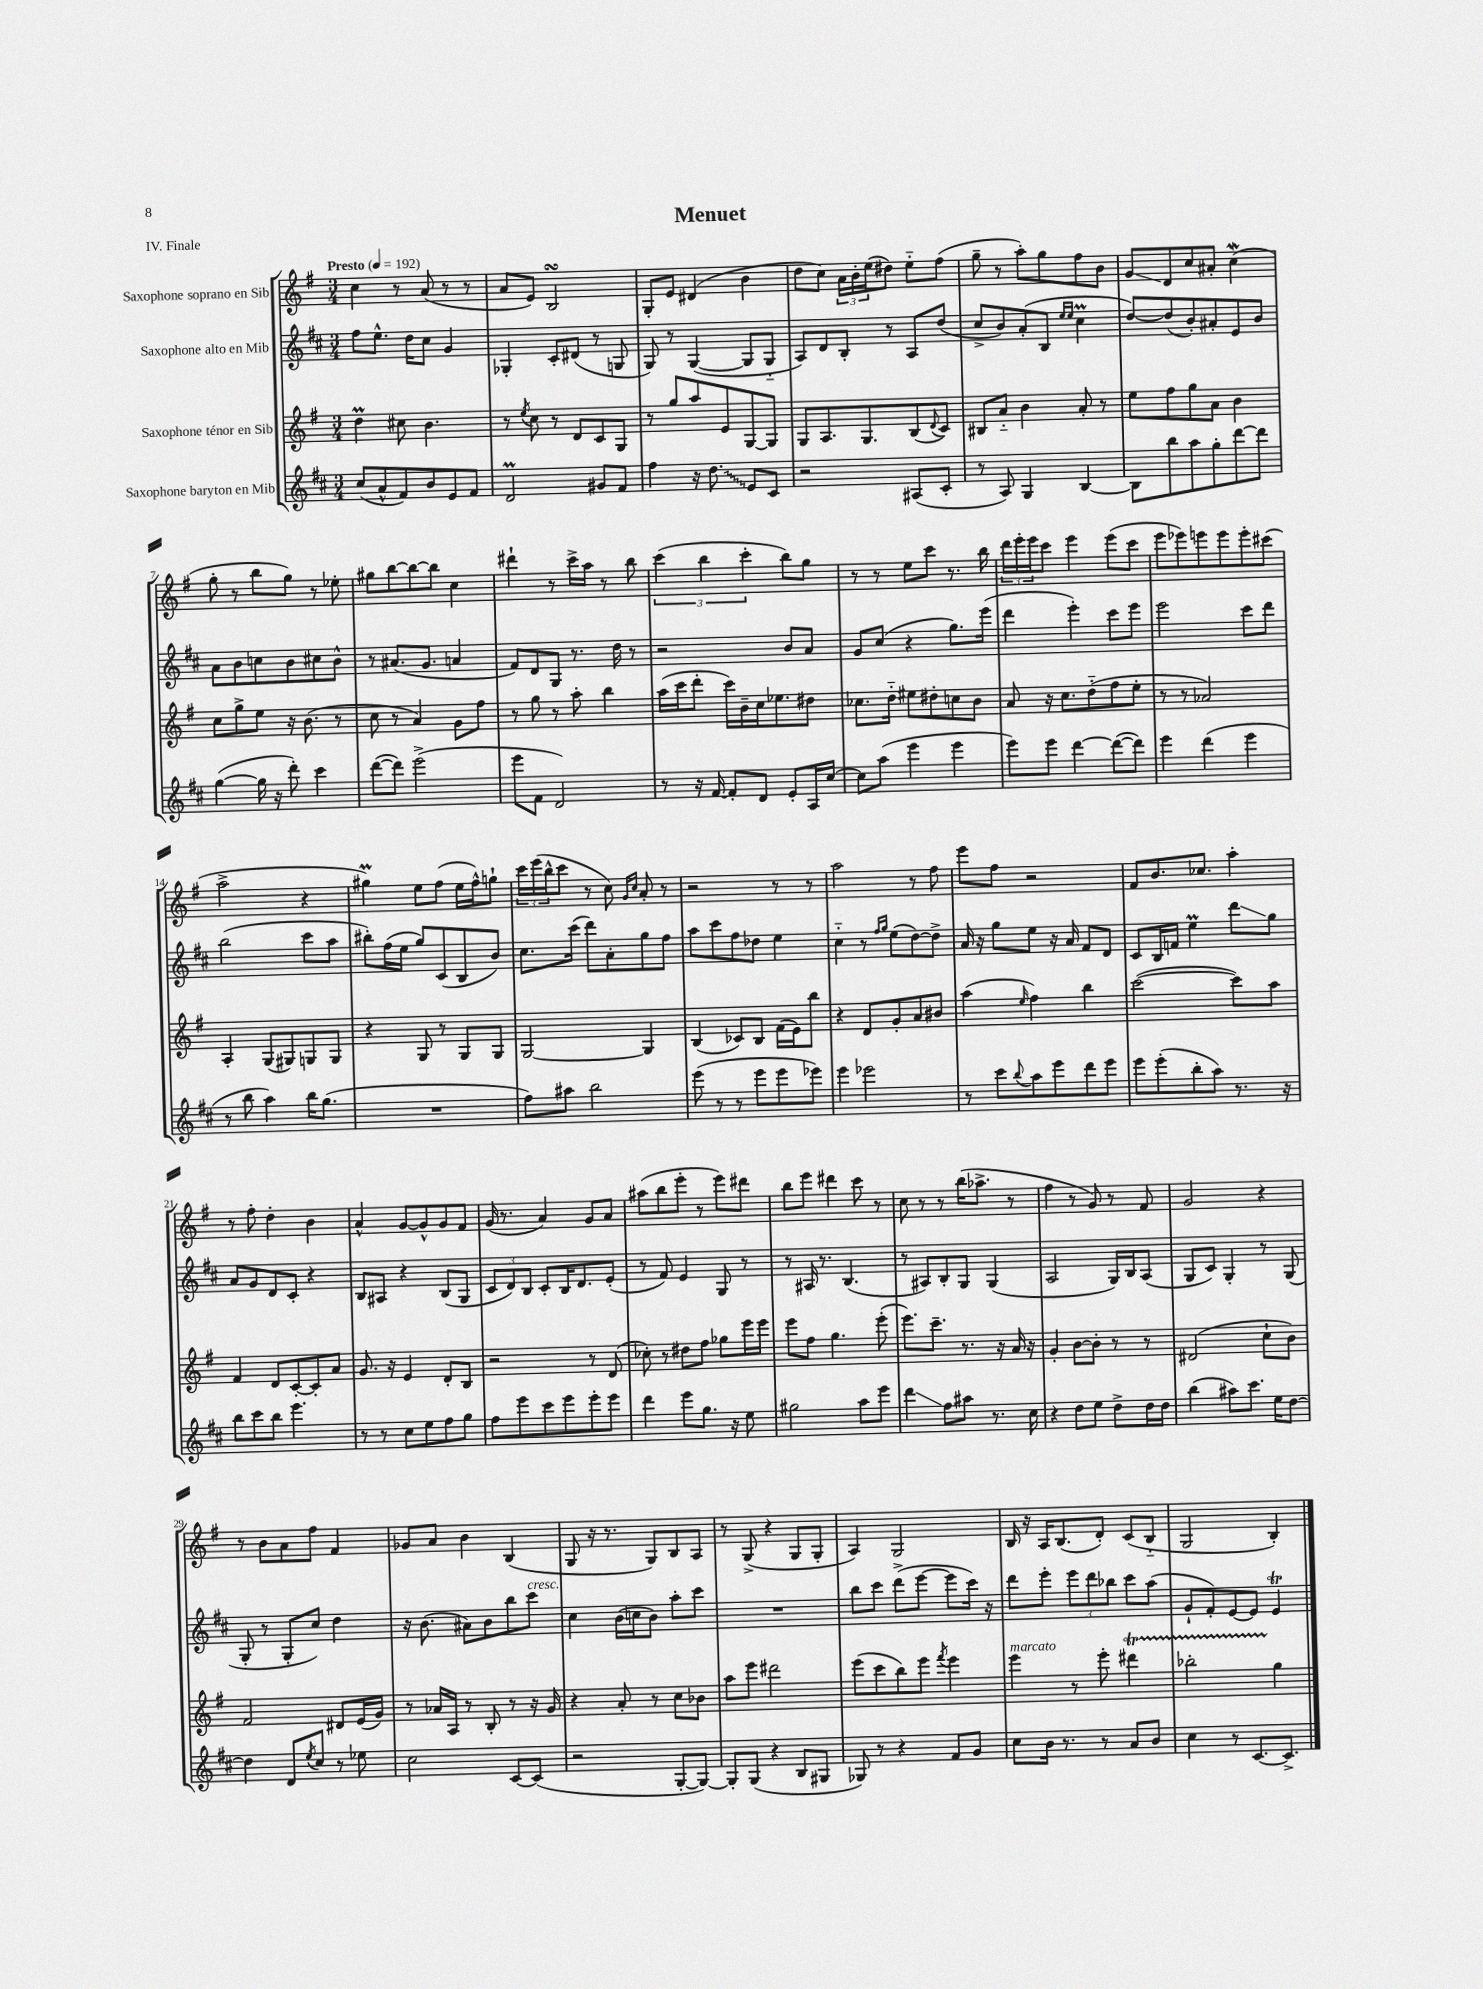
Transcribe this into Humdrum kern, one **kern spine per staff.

**kern	**kern	**kern	**kern
*staff4	*staff3	*staff2	*staff1
*clefG2	*clefG2	*clefG2	*clefG2
*k[f#c#]	*k[f#]	*k[f#c#]	*k[f#]
*M3/4	*M3/4	*M3/4	*M3/4
*MM192	*MM192	*MM192	*MM192
(8cc#/L	4dd\	8ff#\L	4cc\
8a^^/	.	8.ee^^\J	.
8f#/)	8cc#\	.	8r
.	.	16dd\LK	.
8b/	4.b\	8cc#\J	(8a/
8e/	.	4g/	8r
8f#/J	.	.	8r
=	=	=	=
2d/	8r	4G-'/	8a/L
.	8qee/	.	.
.	8cc\	.	8e/J)
.	8r	8c#'/L	2B/
.	8d/L	(8d#/J	.
8g#/L	8c/	8r	.
8f#/J	8G/J	8G/	.
=	=	=	=
4ff#\	8r	8G/)	8G'/L
.	8gg/L	8r	8e/J
16r	8aa/	([4G/	(4d#/
8.dd\	.	.	.
.	8e/	.	.
8e/L	[8G/	8G/]L	4b\
8c#/J	8G/]J	8G'~/J	.
=	=	=	=
2r	8G/L	8A/L)	8dd\L
.	8.A/	8d/	8cc\J)
.	.	8B'/J	24a\LL
.	.	.	24b'\
.	8.G/	.	.
.	.	.	(24ee\J
.	.	8r	8dd#\J)
(8A#/L	(8B/	8A/L	8ee'~\L
.	8qqd/	.	.
8c#'/J	8c/J)	(8dd/J	(8ff#\J
=	=	=	=
8r	8B#/L	8cc#^/L	8gg~\
8A/)	8a'~/J	8b/)	8r
4G/	4b\	(8a'/	8aa'\L)
.	.	8B/J	8gg\
.	.	16qqee/LL	.
.	.	16qqee/JJ	.
[4B/	8a'/	4cc#\	8ff#\
.	8r	.	8b\J
=	=	=	=
8B\]L	8ee\L	[8dd/L)	8g/L
8bb\	8ff#\	(8dd/]	8d/
8aa\	8gg\	8b'/)	8cc/
8gg'\	8a\J	8a#'/	8a#'/J
[8ddd\	4b\	8e/	(4cc\
8ddd\]J	.	8b/J	.
=	=	=	=
([4gg\	8cc\L	8a\L	8gg'\
.	8gg^\	8b\	8r
16gg\]	8ee\J	8cc\	8bb\L
16r	.	.	.
8ddd'\)	16r	8b\	8gg\J)
.	(8.b\	.	.
4ccc#\	.	8cc#\	8r
.	8r	8b^^\J	8ee-'\
=	=	=	=
([8ddd\L	8cc\	8r	8gg#\L
8ddd\]J)	8r	(8.a#/L	[8bb\
(2eee^\	4a/)	.	8bb\_
.	.	8.g/J	.
.	.	.	8bb\]J
.	8g\L	4a/	4cc\
.	8ff#\J	.	.
=	=	=	=
8eee\L	8r	8f#/L)	4ddd#`\
8f#\J	8gg\	8d/	.
2d/)	8r	8G/J	8r
.	8aa'\	8.r	16ccc^\LL
.	.	.	16aa\JJ
.	4bb\	.	8r
.	.	16dd\	.
.	.	8r	8bb\
=	=	=	=
8r	(16aa\LL	2r	(6ccc\
.	16ccc\J	.	.
16r	8ddd'\J	.	.
.	.	.	6bb\
[16f#/	.	.	.
8f#'/]L	16ccc\LL)	.	.
.	16b~\	.	.
.	.	.	6ccc'\
8d/J	16cc\J	.	.
.	8.ee-\	.	.
8e'/L	.	8b/L	8bb\L)
16A/L	8dd#\J	8a/J	8gg\J
[16cc#/JJ	.	.	.
=	=	=	=
8cc#\]L	8.cc-\L	8g/L	8r
(8aa\J	.	(8cc#/J	8r
.	16dd'~\Jk	.	.
4eee\	8ee#\L	4r	8ee\L
.	8dd#'\	.	8ccc\J
4eee\	8cc\	8.gg\L)	8.r
.	8b\J	.	.
.	.	(16eee\Jk	16bb\
=	=	=	=
8eee\L)	8a/	4ddd\	24ddd\LL
.	.	.	24eee'\
.	.	.	24eee\J
8eee\J	16r	.	8ccc\J
.	8.cc\L	.	.
[4ddd\	.	4eee'\)	4eee\
.	(8dd'~\	.	.
(8ddd\_L	8ff#\	8ccc#\L	(8eee\L
8ddd\]J)	8ee'\J	8eee\J	8ccc\J
=	=	=	=
4eee\	8r	2eee\	8eee\L
.	8r	.	8eee-\)
(4ddd\	2a-/)	.	8eee\
.	.	.	8eee\
4eee\	.	8ccc#\L	8eee'\
.	.	8ddd\J	(8ccc#\J
=	=	=	=
8r	4A'/	(2bb\	2aa^\
8bb\	.	.	.
4aa\)	(8G/L	.	.
.	8G#/)	.	.
16bb\LK	8G/	8ccc#\L	4r
(8.gg\J	.	.	.
.	8G/J	8aa\J	.
=	=	=	=
2.r	4r	8bb#'\L)	4gg#\)
.	.	(16ff#\L	.
.	.	16ee\JJ	.
.	8G/	8gg/L)	8ee\L
.	8r	(8c#/	(8ff#\J
.	8G/L	8B/	16ee\LL
.	.	.	16ff#^^\J)
.	8G/J	8b/J)	8gg`\J
=	=	=	=
8ff#\L)	[2G/	8.cc#\L	24ccc\LL
.	.	.	(24eee\
.	.	.	24bb^^\J
8aa#\J	.	.	8ccc\J
.	.	(16ccc#\Jk	.
2bb\	.	8ddd\L)	8r
.	.	8a'\	8cc\)
.	.	.	16qqg/LL
.	.	.	16qqcc/JJ
.	4G/]	8gg\	8a'/
.	.	8ff#\J	8r
=	=	=	=
(8eee\	(4B/	8aa\L	2r
8r	.	8ccc#\	.
8r	8c-/L)	8ff#\	.
8eee\L	8B/J	8dd-\J	.
8eee\	(16f#\LL	4ee\	8r
.	16e\J)	.	.
8eee-\J)	8bb\J	.	8r
=	=	=	=
4eee\	4r	4cc#'~\	2aa\
2eee-\	8d/L	8r	.
.	.	16qqff#/LL	.
.	.	16qqgg/JJ	.
.	8g'/	(8ee\L	.
.	8a/	[8dd\)	8r
.	8b#/J	8dd^\]J	8ff#\
=	=	=	=
8r	(4aa\	16a/	8eee\L
.	.	16r	.
8ccc#\L	.	8gg\L	8ff#\J
8qqbb/	16qqee/	.	.
8aa\	4ff#\)	8ee\J	2r
8eee\	.	16r	.
.	.	16a/	.
8ddd\	4bb\	8f#/L	.
8eee\J	.	8d/J	.
=	=	=	=
8eee\L	([2ccc\	8c#/L	8f#/L
(8eee'\	.	16B/L	8.b/
.	.	16f/JJ	.
8bb'\	.	4ee\	.
.	.	.	8.cc-/J
8aa\J)	.	.	.
8.r	8ccc\]L)	8ddd\L	4aa'\
.	8aa\J	8gg\J	.
16r	.	.	.
=	=	=	=
8bb\L	4f#/	8a/L	8r
8ccc#\	.	8g/	8ff#'\
8bb\J	8d/L	8d/	4dd'\
4.eee\	[8c'/	8c#'/J	.
.	8c'/]	4r	4b\
.	8a/J	.	.
=	=	=	=
8r	8.g/	8B/L	4a^^/
8r	.	8A#/J	.
.	16r	.	.
8cc#\L	4e/	4r	[8g/L
8ee\	.	.	8g^^/]
8ff#\	8d'/L	(8B/L	8g/
8gg\J	8B/J	8G/J	8f#/J
=	=	=	=
8ff#\L	2r	12c#/L	(16g/
.	.	.	8.r
.	.	12d/)	.
8eee\	.	.	.
.	.	12B/J	.
8ccc#\	.	8c#'/L	4a/)
8eee\	.	16B/K	.
.	.	8.d/	.
8eee'\	8r	.	8g/L
8eee\J	(8d/	(8e'/J	8a/J
=	=	=	=
4ddd\	8cc-'\)	8r	(8aa#\L
.	8r	8f#/)	8bb\
8eee\L	8dd#\L	4e/	8eee'\J
8.gg\J	8ff#\J	.	8r
.	8gg-\L	8G/	8eee\L)
16r	.	.	.
8ee\	16eee\L	8r	8ddd#\J
.	16eee\JJ	.	.
=	=	=	=
2gg#\	8eee\L	8r	8bb\L
.	8ff#\J	16A#/	8eee\J
.	.	8.r	.
.	4.gg\	.	4ddd#\
.	.	(4.B/	.
8aa\L	.	.	8ccc\
8eee\J	(8eee'\	.	8r
=	=	=	=
4ddd\	8.eee\L)	8r	8cc\
.	.	8A#/L)	8r
.	8.ccc~\J	.	.
8ff#\L	.	8B'/	8r
8aa#\J	8.r	8G/J	(16bb\LK
.	.	.	8.aa-^\J
8.r	.	(4G/	.
.	16r	.	.
.	16a/	.	8r
16cc#\	16r	.	.
=	=	=	=
4r	4g'/	2A/	4ff#\
8dd\L	[8b\L	.	8r
8ee\J	8b'\]J	.	8g/)
8dd^\L	8r	16G/LL)	8r
.	.	16B/J	.
16dd\L	8r	(8A/J	8f#/
16dd\JJ	.	.	.
=	=	=	=
(4bb\	(2d#/	8G/L	2g/
.	.	8c#/J)	.
8aa#\L)	.	4G'/	.
8.ccc#\J	.	.	.
.	8cc`\L	8r	4r
16ee\LK	.	.	.
[8dd\J	8b\J)	(8G/	.
=	=	=	=
4dd\]	2f#/	8G'/	8r
.	.	8r	8b\L
8d/L	.	8G'/L	8a\
8qee/	.	.	.
8cc#/J	.	8cc#/J)	8ff#\J
8r	8d#/L	4dd\	4f#/
8ee-\	(16e/L	.	.
.	16g/JJ)	.	.
=	=	=	=
2cc#\	8r	16r	8g-/L
.	.	(8.b\	.
.	16a-/LL	.	8a/J
.	16A/JJ	.	.
.	8r	8a#\L)	4b\
.	8B'/	8b\	.
[8c#/L	8r	8bb\	(4B/
(8c#/]J	16r	8ccc#\J	.
.	16g/	.	.
=	=	=	=
2r	4r	4cc#\	8G/
.	.	.	16r
.	.	.	8.r
.	8a'/	(16b\LL	.
.	.	16cc\J	.
.	8r	8b\J)	8G/L)
[8G'/L	8cc\L	8aa'\L	8B/
8G/_J)	8b-\J	8ccc#\J	8A/J
=	=	=	=
8G'/]L	8aa\L	2.r	8r
(8G/J	8eee\J	.	(8G^/
4r	2ddd#\	.	4r
8B/L	.	.	8G/L
8G#/J	.	.	8G'/J
=	=	=	=
8G-/)	(8eee\L	8bb\L	4A/)
8r	8ccc\	8ccc#\J	.
4r	8bb\)	(8ddd^\L	2G/
.	8eee\J	[8eee\J	.
.	8qfff#/	.	.
8f#/L	4eee\	8eee\]L	.
8g/J	.	16ccc#\Jk)	.
.	.	16r	.
=	=	=	=
8cc#\L	4eee\	8ddd\L	16B/
.	.	.	16r
16b\Jk	.	8eee'\J	16A/LK
8.r	.	.	(8.B/
.	8r	12eee\L	.
.	.	12ddd\	.
8r	8eee'\	.	8d'/J)
.	.	12bb-\J	.
8a/L	4ddd#\	8ccc#\L	(8c/L
8b/J	.	(8aa\J	8B'~/J
=	=	=	=
4cc#\	2bb-'\	8g`/L	2G/
.	.	8f#'/)	.
8r	.	[8e/	.
[8.c#/L	.	8e/]J	.
.	4gg\	4e/	4B'/)
8.c#^/]J	.	.	.
==	==	==	==
*-	*-	*-	*-
